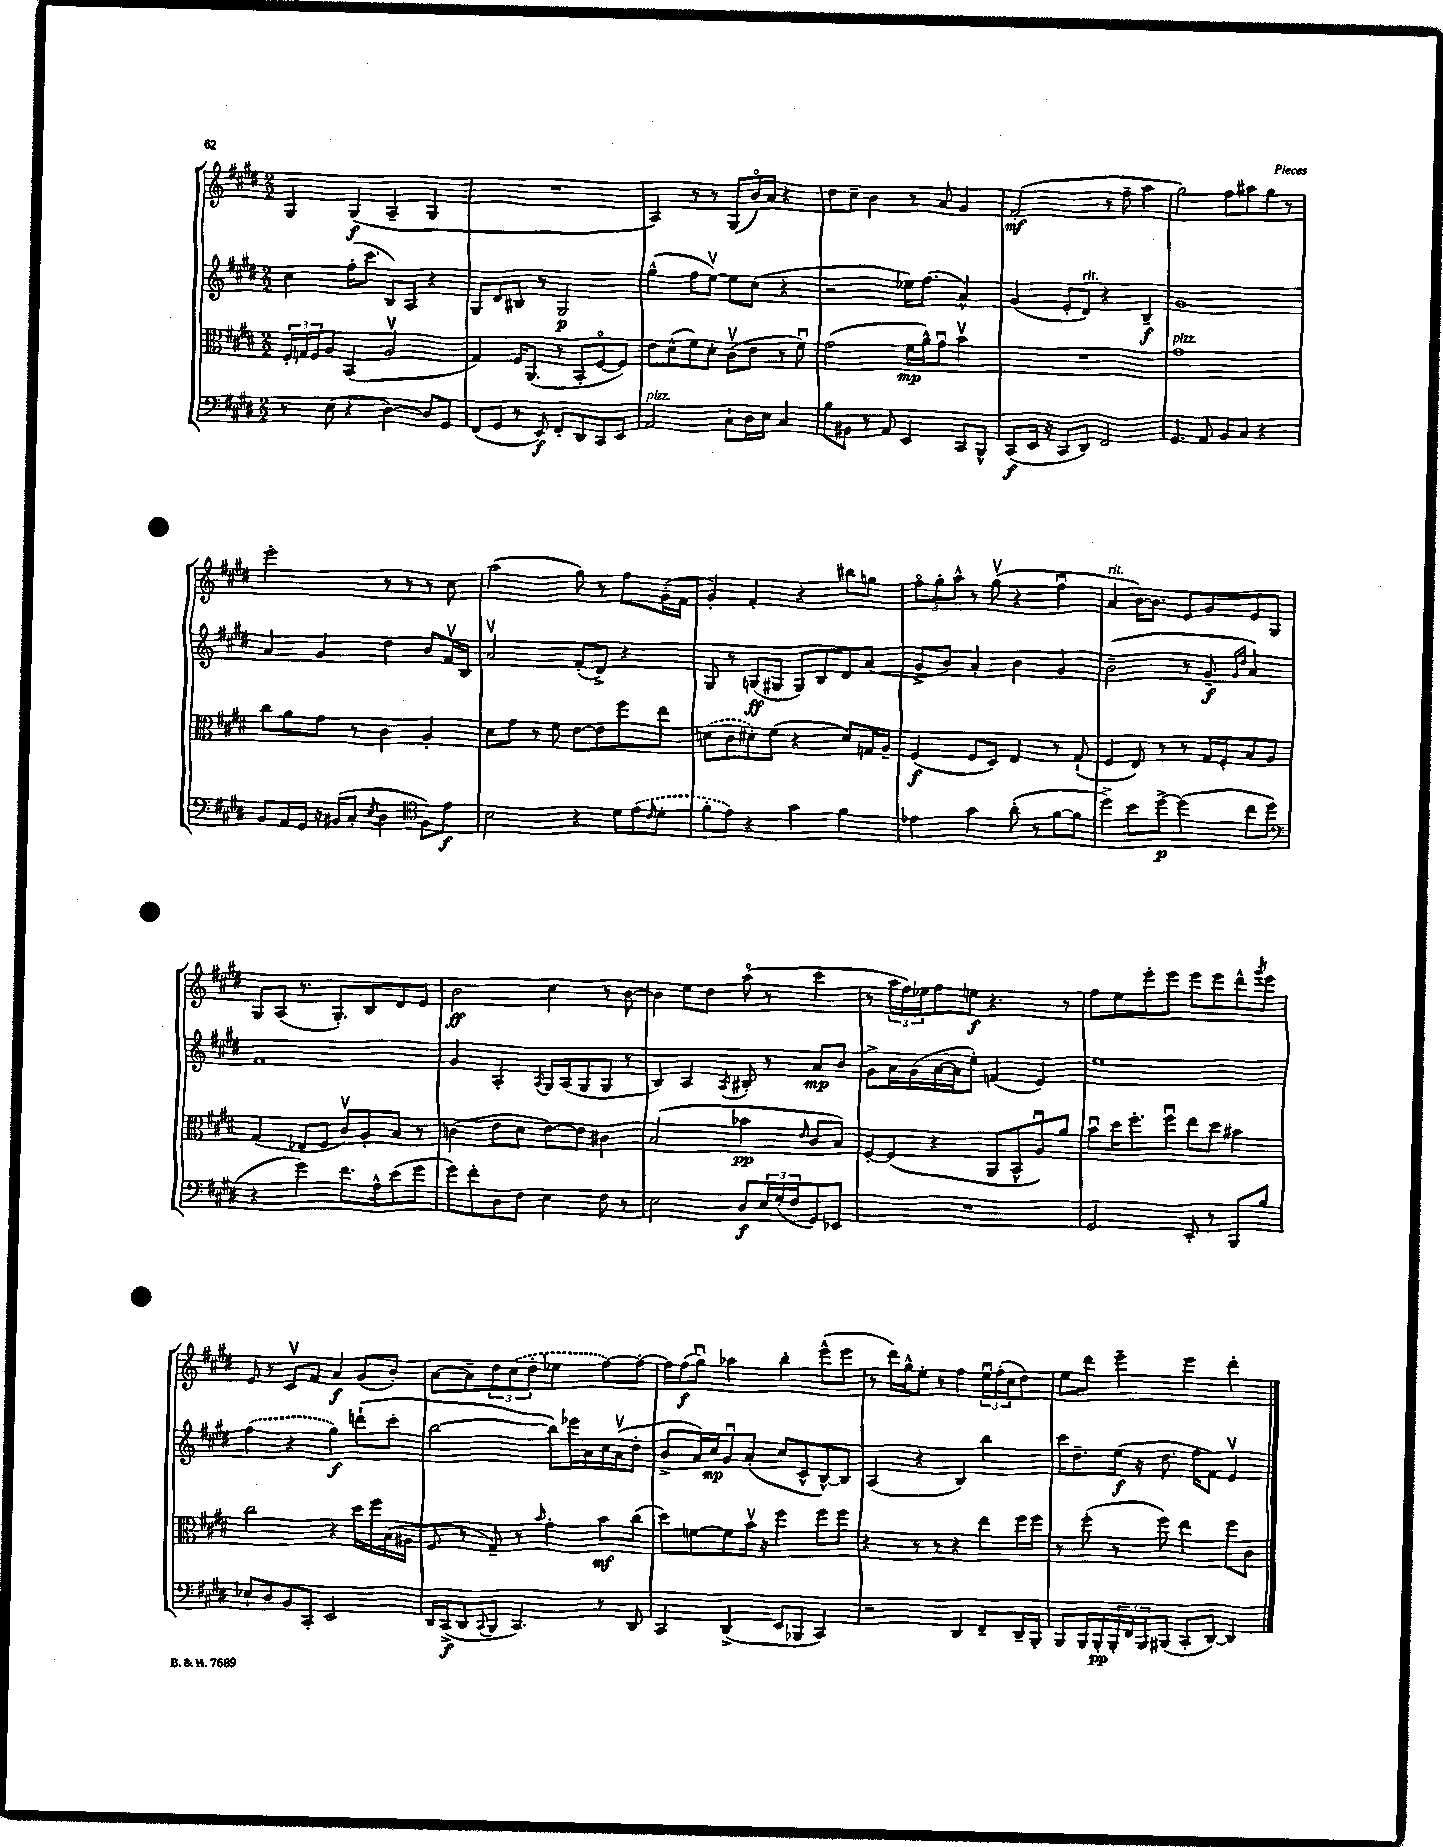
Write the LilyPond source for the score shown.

<<
\new StaffGroup <<
\new Staff = "s0" {
    \clef treble \key e \major \numericTimeSignature \time 2/2
    gis4 gis4\f( a4-- gis4 |
    R1 |
    a4) r8 r8 gis8( b'16\flageolet) a'16 r4 |
    dis''8 cis''8-- b'4 r8 a'8 gis'4 |
    fis'2-.\mf( r8 fis''8-- a''4 |
    gis''2) fis''8 ais''8 gis''8 r8 |
    e'''2-. r8 r8 r8 cis''8 |
    a''2( gis''8) r8 fis''8 gis'16-.( fis'16 |
    gis'4-.) fis'4-. r4 bis''8 g''8 |
    \tuplet 3/2 { fis''8\flageolet gis''8-. a''8-^ } r8 gis''8\upbow( r4 fis''4\downbow |
    a'4^\markup { \italic "rit." } b'16~) b'8. e'8 gis'8 e'8 gis8 |
    gis8 a8( r8. gis8.-.) b8 dis'8 e'8 |
    b'2\ff cis''4 r8 b'8~ |
    b'4 e''8 dis''8 a''8\flageolet( r8 cis'''4 |
    r8 \tuplet 3/2 { a''16 fis''16) ees''16 } fis''8 e''8\f r4. r8 |
    fis''8 e''8 e'''8-. e'''8 e'''8 e'''8 dis'''8-^ \acciaccatura { gis'''8 } e'''8 |
    e'8 r8 cis'8\upbow fis'8 a'4\f gis'8( b'8-.) |
    a'8~ a'8-- \tuplet 3/2 { dis''8 \once \slurDashed cis''8( dis''8-. } ees''4 fis''8~) fis''8~-. |
    fis''16 fis''16\f( gis''8\downbow) aes''4 b''4-. e'''8-^( e'''8 |
    r8 dis'''16) gis''16-^ e''8-. r8 fis''4 \tuplet 3/2 { e''16\downbow fis''16-.( cis''16 } dis''8) |
    e''8 dis'''8 e'''4-- e'''4 dis'''4-. \bar "|." |
}
\new Staff = "s1" {
    \clef treble \key e \major \numericTimeSignature \time 2/2
    cis''4 fis''16-.( cis'''8. b8) a8 r4 |
    gis8 dis'8 bis8 r8 gis2\p |
    gis''4-^( fis''8 e''8~\upbow) e''8 cis''8( r4 |
    r2 ees''16) fis''8.( a'4-^) |
    gis'4( e'8-. dis'8^\markup { \italic "rit." }) r4 b4--\f |
    gis'1 |
    a'4 gis'4 dis''4 b'8 fis'16\upbow b16 |
    a'2\upbow fis'8-.( dis'8->) r4 |
    gis8 r8 g8\ff( gis8 gis8) b8 dis'8 a'8( |
    gis'8-> b'8) a'4-. b'4 gis'4 |
    b'2--( r8 gis'8--\f \grace { gis'16 dis''16 } a'4) |
    fis'1 |
    gis'4 a4-. \acciaccatura { a8 } gis16 a16( gis8 gis8 r8 |
    b4) a4 \acciaccatura { a8 } bis8-. r8 a'8\mp b'8 |
    gis'8-> a'16 gis'16( a'16~ a'16 e''8-.) f'4( e'4) |
    e''1 |
    \once \slurDashed fis''4( r4 gis''4\f) d'''8-!( cis'''8-. |
    b''2~ b''8) ees'''16 a'16 cis''16 a'16\upbow( dis''8-. |
    b'8-> a'16) cis''16\mp gis'8\downbow a'8-.( cis''8 cis'8-^ b8~-^) b8 |
    a4( r4 b4) b''4 |
    cis'''16 dis''8.-- e''16\f( r16 dis''8. fis''16 fis'8) e'4\upbow \bar "|." |
}
\new Staff = "s2" {
    \clef alto \key e \major \numericTimeSignature \time 2/2
    \tuplet 3/2 { fis16-. g16 fis16 } a8 b,4( a2\upbow |
    gis4) fis16 a,8.( r8 b,8-. fis8~\flageolet fis8) |
    e'8 dis'8-^( fis'8) dis'8-. cis'8\upbow( e'8 r8 fis'8\downbow) |
    gis'2( fis'16\mp a'16-^) gis'8\downbow b'4\upbow |
    R1 |
    gis'1^\markup { \italic "pizz." } |
    cis''8 a'8 gis'8 r8 cis'4 a4-. |
    dis'8 gis'8 r8 fis'8 e'8~ e'8 fis''8 e''8 |
    \once \slurDashed d'8( cis'8 dis'8-.) fis'8( r4 dis'8) g16 a16-- |
    fis4\f( fis8 dis8) e4 r8 gis8-!( |
    fis4 e8) r8 r8 gis16 fis16-. b8 a8 |
    gis4( ees8 fis8 cis'8\upbow) a8-. b8 r8 |
    c'4( e'8 dis'8 e'8~) e'8 cis'4 |
    b2( bes'4\pp \grace { e'16 } cis'8 b8) |
    fis8~-. fis8( r4 a,8 b,8-^ a8\downbow) a'8 |
    b'8\downbow dis''16 fis''8.-. fis''8\downbow e''8 dis''8 bis'4 |
    cis''2 r4 dis''16 fis''16 b16( ais16 |
    fis8 r8 gis8--) r8 \grace { b'16 } gis'4-. b'8\mf cis''8( |
    dis''8) f'8~ f'8 b'16\upbow r16 fis''4 fis''8 fis''8 |
    r4 r8 r8 r4 e''8 fis''16 fis''16 |
    r8 fis''8-.( r8 fis''8) e''4 fis''8 cis'8 \bar "|." |
}
\new Staff = "s3" {
    \clef bass \key e \major \numericTimeSignature \time 2/2
    r8 e8( r4 dis4~) dis8 gis,8 |
    fis,8( gis,8 r8 e,8\f) fis,8-. dis,8 cis,8 e,8 |
    a,2^\markup { \italic "pizz." } cis8-! dis16 e16 cis4 |
    b8 bis,8 r8 a,8 e,4 cis,8 b,,8-^ |
    cis,8\f( e,16 r16 cis,8 dis,8) fis,2 |
    gis,4. a,8 b,8 cis8 r4 |
    b,8 a,16 gis,16 r16 bis,16( cis8-. \acciaccatura { e8 } dis4 \clef tenor fis8) e'8\f |
    b2 r4 dis'16 \once \slurDashed e'16( \grace { cis'16 } dis'8-. |
    fis'8-. e'8) r4 gis'4 fis'4 |
    ees'4 gis'4 a'8-.( r8 fis'8~ fis'8 |
    dis''4->) b'8 dis''8~->\p dis''4( cis''8 dis''8 |
    \clef bass r4 gis'4) fis'8. a16-^ e'8( gis'8 |
    gis'8) fis'8-. dis8 fis8 e4 fis8 r8 |
    e2 dis8\f \tuplet 3/2 { e16 gis16-.( fis16 } gis,8) ees,8 |
    R1 |
    gis,2 e,8-. r8 b,,8 b8 |
    ees8-! dis8 b,8 cis,8-. e,2 |
    dis,16 cis,16->\f( dis,8 \appoggiatura { cis,8 } b,,8 cis,4.) r8 dis,8 |
    cis,4 dis,4->( e,8 bes,,8 cis,4) |
    r2 dis,4 fis,8-- dis,16-- b,,16-. |
    b,,8 b,,16 b,,16-.\pp \tuplet 3/2 { b,,16-. fis,16 b,,16 } bis,,8( cis,8-. dis,8~) dis,4 \bar "|." |
}
>>
>>
\layout { \context { \Score \remove "Bar_number_engraver" } }
